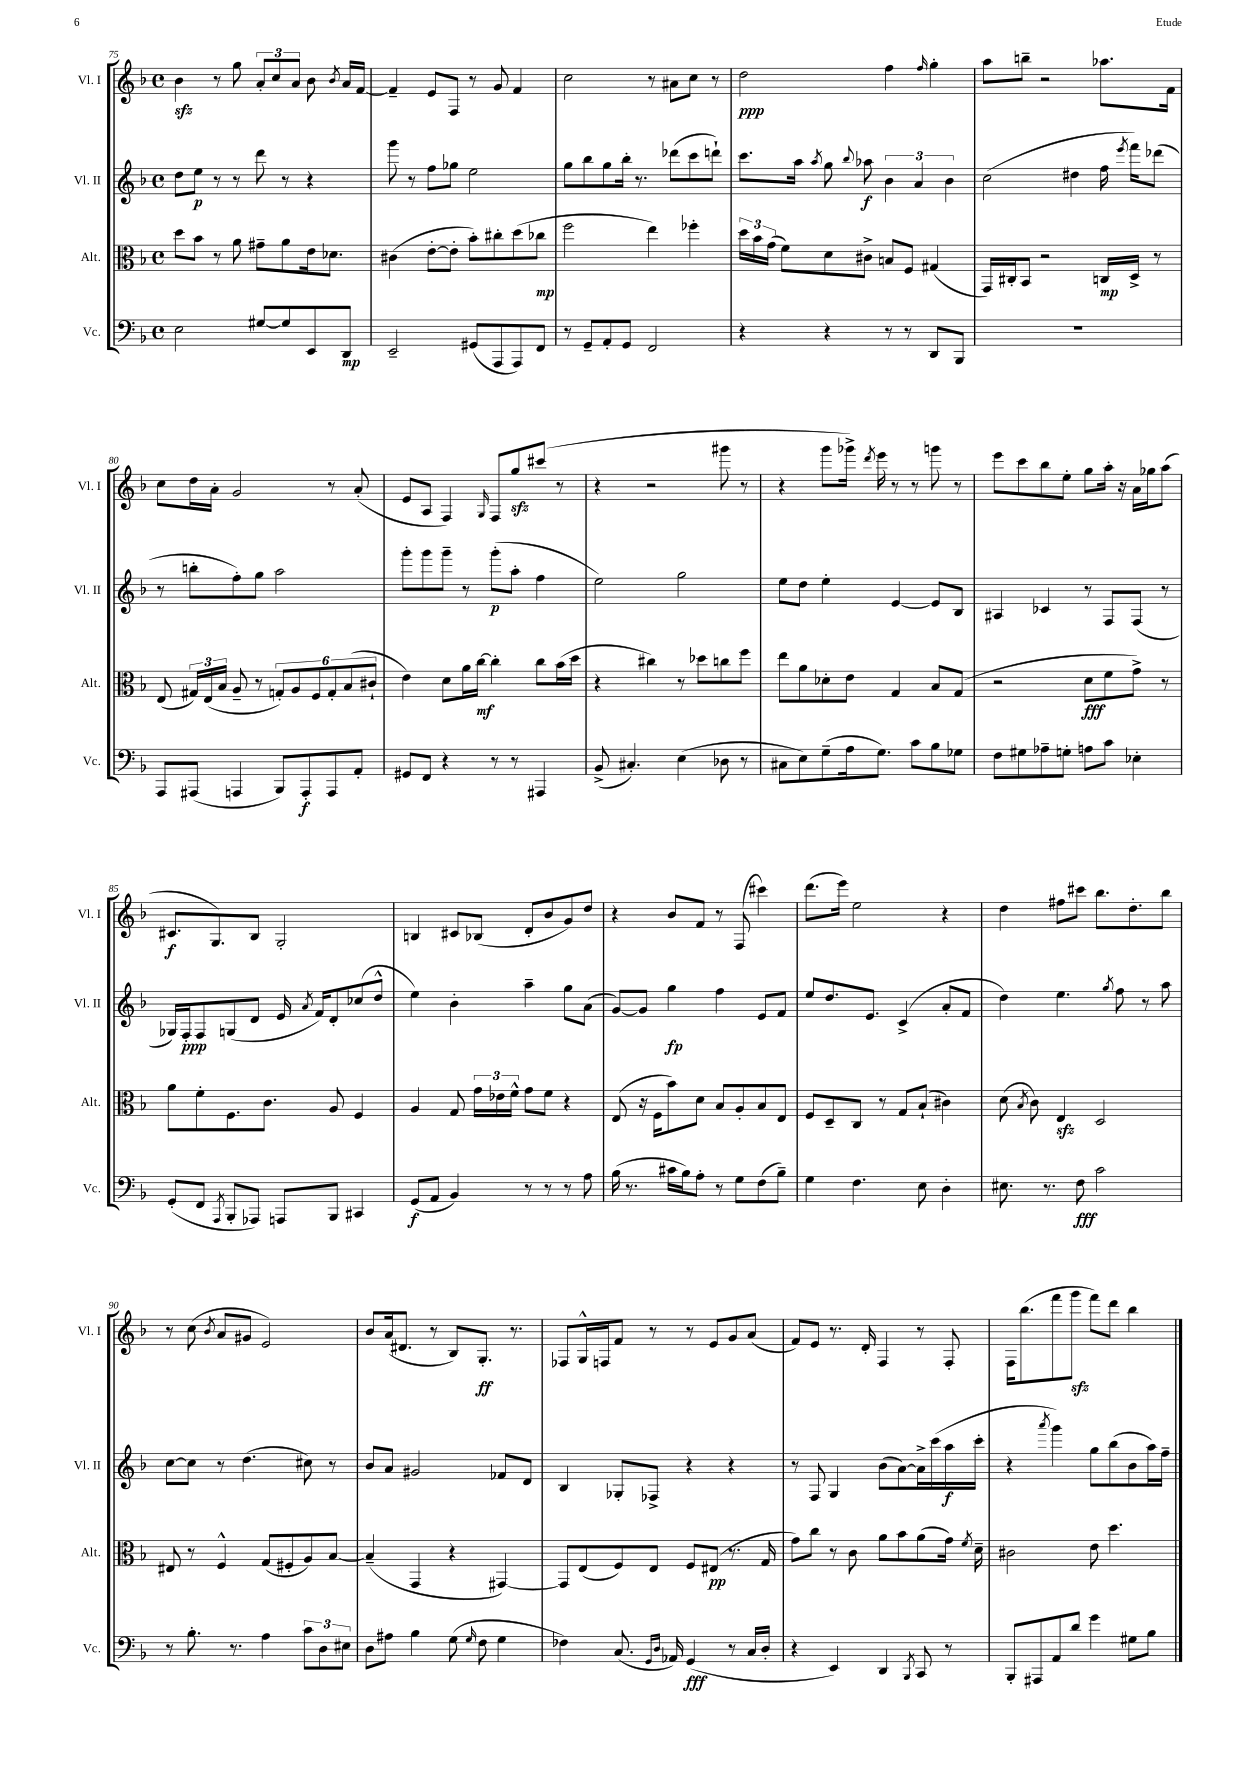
<<
\new StaffGroup <<
\new Staff = "s0" \with { instrumentName = "Vl. I" shortInstrumentName = "Vl. I" } {
    \clef treble \key f \major \defaultTimeSignature \time 4/4
    \autoBeamOff bes'4\sfz r8 g''8 \tuplet 3/2 { a'8[-. c''8 a'8] } bes'8 \acciaccatura { bes'8 } a'16[ f'16]~ |
    f'4-- e'8[ f8] r8 g'8 f'4 |
    c''2 r8 ais'8[ c''8] r8 |
    d''2\ppp f''4 \grace { f''16 } g''4-. |
    a''8[ b''8]-- r2 aes''8.[ f'16] |
    c''8[ d''16 a'16]-. g'2 r8 a'8-.( |
    e'8[ a8] f4) \grace { g16 } f8[ g''8\sfz cis'''8]( r8 |
    r4 r2 gis'''8 r8 |
    r4 g'''8[ ges'''16]->) \acciaccatura { d'''8 } e'''16 r8 r8 g'''8 r8 |
    e'''8[ c'''8 bes''8 e''8]-. g''8[ a''16]-. r16 a'16[ ges''16 a''8]( |
    cis'8.[\f g8.) bes8] g2-. |
    b4 cis'8[ bes8]( d'8[-. bes'8 g'8) d''8] |
    r4 bes'8[ f'8] r8 f8( cis'''4) |
    d'''8.[( e'''16]) e''2 r4 |
    d''4 fis''8[ cis'''8] bes''8.[ d''8.-. bes''8] |
    r8 c''8( \acciaccatura { bes'8 } a'8[ gis'8] e'2) |
    bes'8[ a'16( dis'8.] r8 bes8[) g8.]-.\ff r8. |
    fes8[ g16-^ f16 f'8] r8 r8 e'8[ g'8 a'8]( |
    f'8[) e'8] r8. d'16-. f4 r8 f8-. |
    f16[ bes''8.( f'''8 g'''8]\sfz f'''8[) d'''8] bes''4 \bar "|." |
}
\new Staff = "s1" \with { instrumentName = "Vl. II" shortInstrumentName = "Vl. II" } {
    \clef treble \key f \major \defaultTimeSignature \time 4/4
    \autoBeamOff d''8[ e''8]\p r8 r8 d'''8 r8 r4 |
    g'''8 r8 f''8[ ges''8] e''2 |
    g''8[ bes''8 g''8 bes''16]-. r8. des'''8[( c'''8 d'''8]-!) |
    c'''8.[ a''16] \acciaccatura { a''8 } g''8 \appoggiatura { bes''8 } aes''8\f \tuplet 3/2 { bes'4 a'4 bes'4 } |
    c''2( dis''4 f''16 \acciaccatura { e'''8 } f'''16[) des'''8]( |
    r8 b''8[-. f''8-.) g''8] a''2 |
    g'''8[-. g'''8 g'''8]-- r8 g'''8[-.\p( a''8]-. f''4 |
    e''2) g''2 |
    e''8[ d''8] e''4-. e'4~ e'8[ bes8] |
    ais4 ces'4 r8 f8[ f8]( r8 |
    ges16[) f16-.\ppp f8 g8( d'8] e'16 \acciaccatura { a'8 } f'16[) d'8-. ces''8( d''8]-^ |
    e''4) bes'4-. a''4-- g''8[ a'8]( |
    g'8[~) g'8] g''4\fp f''4 e'8[ f'8] |
    e''8[ d''8. e'8.] c'4->( a'8[-. f'8] |
    d''4) e''4. \acciaccatura { g''8 } f''8 r8 a''8 |
    c''8[~ c''8] r8 d''4.( cis''8) r8 |
    bes'8[ a'8] gis'2 fes'8[ d'8] |
    bes4 ges8[-. fes8]-> r4 r4 |
    r8 f8 g4 bes'8[( a'8~) a'16-> c'''16( a''16\f c'''16]-. |
    r4 \acciaccatura { a'''8 } g'''4) g''8[ bes''8( bes'8 a''16) f''16]-- \bar "|." |
}
\new Staff = "s2" \with { instrumentName = "Alt." shortInstrumentName = "Alt." } {
    \clef alto \key f \major \defaultTimeSignature \time 4/4
    \autoBeamOff d''8[ bes'8] r8 a'8 gis'8[-- a'8 e'16 des'8.] |
    cis'4( e'8[~-. e'8]-. bes'8[-.) cis''8-. d''8( ces''8]\mp |
    f''2 e''4) fes''4-. |
    \tuplet 3/2 { d''16[ bes'16 g'16]( } f'8[) d'8 cis'8]-> b8[ f8] gis4( |
    g,16[) cis16-. bes,8] r2 c16[\mp d16]-> r8 |
    e8( \tuplet 3/2 { gis16[) e16( bes16] } a8-- r8 \tuplet 6/4 { g8[-.) a8 f8 g8-. bes8( cis'8]-! } |
    e'4) d'8[ a'16 c''16]~\mf c''4-. c''8[ bes'16( d''16] |
    r4 cis''4) r8 des''8[ c''8 f''8] |
    e''8[ a'8 des'8-. e'8] g4 bes8[ g8]( |
    r2 d'8[\fff f'8 g'8]->) r8 |
    a'8[ f'8-. f8. c'8.] a8 f4 |
    a4 g8 \tuplet 3/2 { g'16[ ees'16 f'16]-^ } g'8[ f'8] r4 |
    e8( r16 f16[ bes'8) d'8] bes8[ a8-. bes8 e8] |
    f8[ d8-- c8] r8 g8[ bes8]-!( cis'4) |
    d'8( \acciaccatura { bes8 } c'8) e4\sfz d2 |
    eis8 r8 f4-^ g8[( fis8-. a8) bes8]~ |
    bes4--( g,4 r4 gis,4~) |
    gis,8[ e8( f8) e8] f8[ eis8]\pp( r8. g16 |
    g'8[) c''8] r8 c'8 a'8[ bes'8 a'8( g'16]) \acciaccatura { f'8 } d'16-- |
    cis'2 e'8 d''4. \bar "|." |
}
\new Staff = "s3" \with { instrumentName = "Vc." shortInstrumentName = "Vc." } {
    \clef bass \key f \major \defaultTimeSignature \time 4/4
    \autoBeamOff e2 gis8[~ gis8 e,8 d,8]\mp |
    e,2-- gis,8[( a,,8 a,,8) f,8] |
    r8 g,8[-- a,8-. g,8] f,2 |
    r4 r4 r8 r8 d,8[ bes,,8] |
    R1 |
    a,,8[ ais,,8]( a,,4 bes,,8[) a,,8-.\f a,,8 a,8]-. |
    gis,8[ f,8] r4 r8 r8 ais,,4 |
    bes,8->( cis4.-.) e4( des8 r8 |
    cis8[ e8) g8--( a16 g8.]) c'8[ bes8 ges8] |
    f8[ gis8 aes8-- g8]-. a8[ c'8] ees4-. |
    g,8[-.( f,8] \acciaccatura { a,,8 } bes,,8[-. aes,,8]) a,,8[ bes,,8] cis,4 |
    g,8[\f( a,8] bes,4) r8 r8 r8 a8 |
    bes16( r8. cis'16[ bes16) a8]-. r8 g8[ f8( bes8]--) |
    g4 f4. e8 d4-. |
    eis8. r8. f8\fff c'2 |
    r8 bes8.-. r8. a4 \tuplet 3/2 { c'8[ d8 eis8] } |
    d8[ ais8] bes4 g8( \grace { g16 } f8 g4 |
    fes4) c8.( \grace { g,16[ d16] } aes,16) g,4\fff( r8 c16[ d16]-. |
    r4 e,4) d,4 \acciaccatura { bes,,8 } c,8 r8 |
    bes,,8[-. ais,,8 a,8 d'8] g'4 gis8[ bes8] \bar "|." |
}
>>
>>
\layout { \context { \Score currentBarNumber = #75 } }
